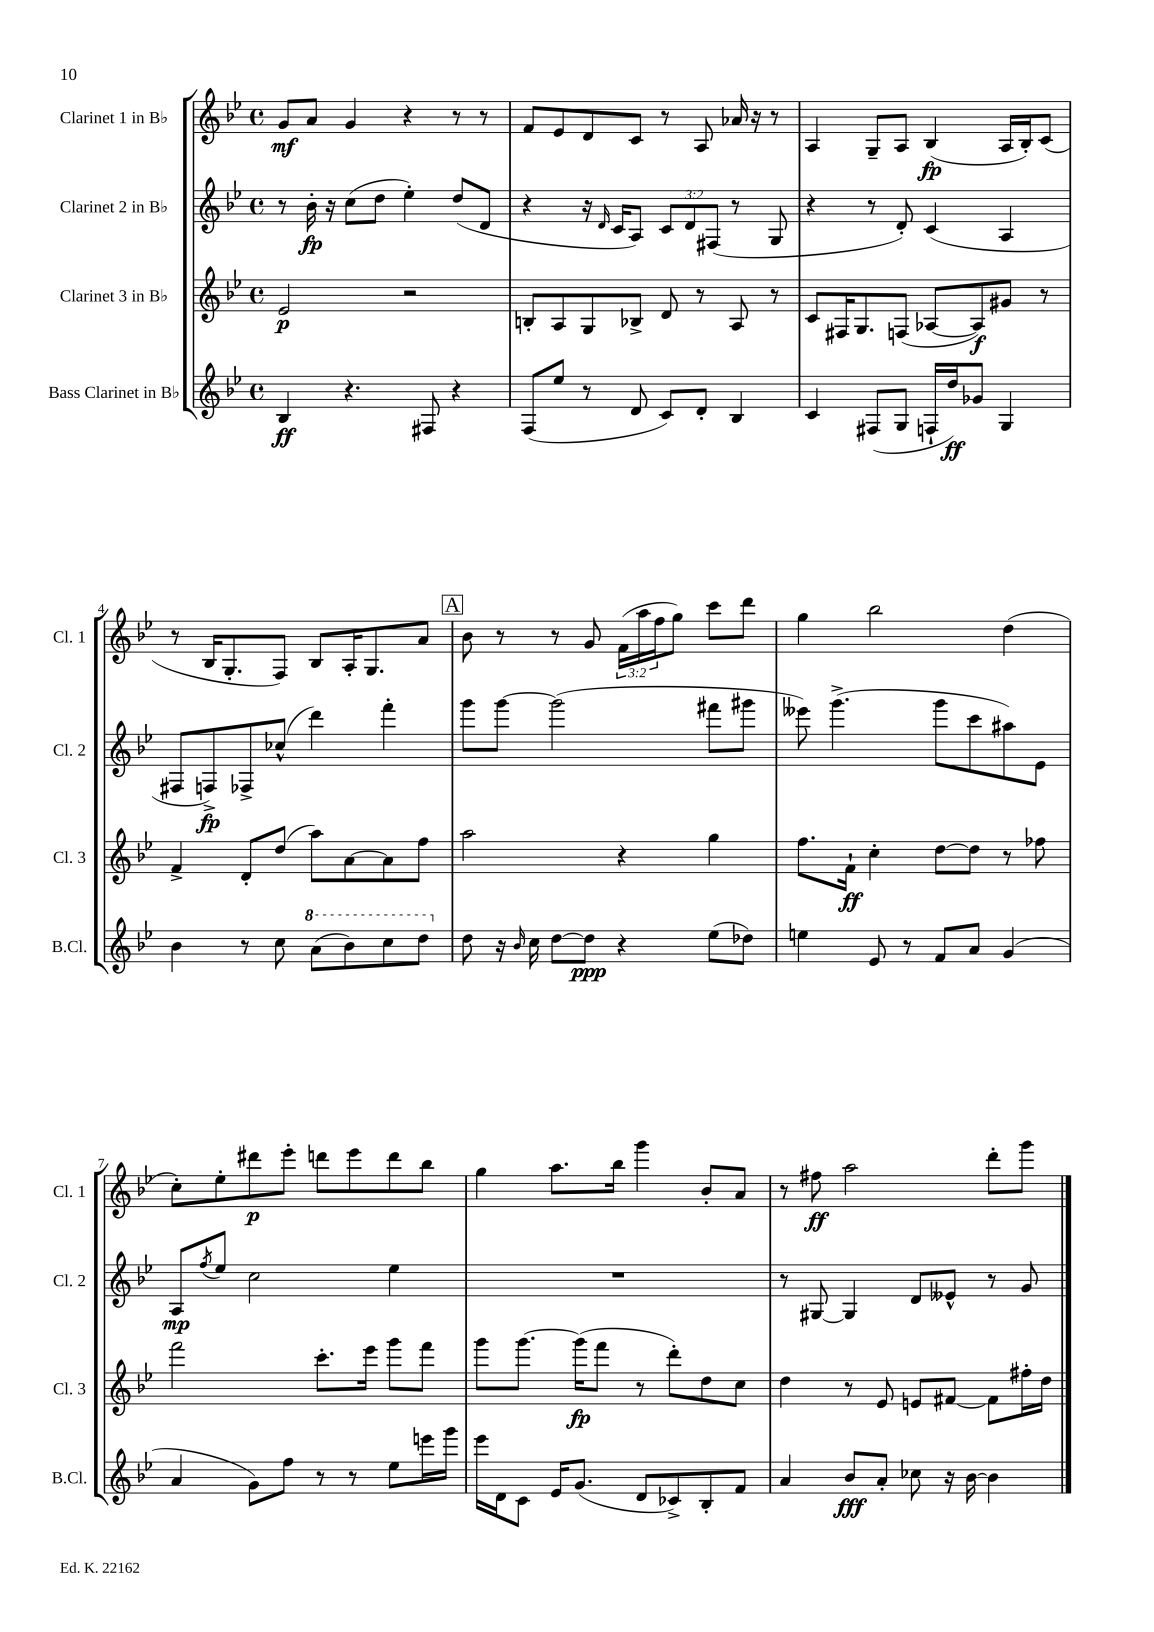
<<
\new StaffGroup <<
\new Staff = "s0" \with { instrumentName = "Clarinet 1 in Bb" shortInstrumentName = "Cl. 1" } {
    \clef treble \key bes \major \defaultTimeSignature \time 4/4 \override Staff.TupletNumber.text = #tuplet-number::calc-fraction-text
    g'8\mf a'8 g'4 r4 r8 r8 |
    f'8 ees'8 d'8 c'8 r8 a8 aes'16 r16 r8 |
    a4 g8-- a8 bes4\fp( a16 bes16-.) c'8( |
    r8 bes16 g8.-. f8) bes8 a16-. g8. a'8 |
    \mark \markup { \box "A" } bes'8 r8 r8 g'8 \tuplet 3/2 { f'16( a''16 f''16 } g''8) c'''8 d'''8 |
    g''4 bes''2 d''4( |
    c''8-.) ees''8-. dis'''8\p ees'''8-. d'''8 ees'''8 d'''8 bes''8 |
    g''4 a''8. bes''16 g'''4 bes'8-. a'8 |
    r8 fis''8\ff a''2 d'''8-. g'''8 \bar "|." |
}
\new Staff = "s1" \with { instrumentName = "Clarinet 2 in Bb" shortInstrumentName = "Cl. 2" } {
    \clef treble \key bes \major \defaultTimeSignature \time 4/4 \override Staff.TupletNumber.text = #tuplet-number::calc-fraction-text
    r8 bes'16-.\fp r16 c''8( d''8 ees''4-.) d''8( d'8 |
    r4 r16 \grace { d'16 } c'16 a8) \tuplet 3/2 { c'8 d'8 fis8( } r8 g8 |
    r4 r8 d'8-.) c'4( a4 |
    fis8 f8->\fp) fes8-> ces''8-^( d'''4) f'''4-. |
    \mark \markup { \box "A" } g'''8 g'''8~ g'''2( fis'''8 gis'''8 |
    eeses'''8) g'''4.->( g'''8 c'''8 ais''8) ees'8 |
    a8\mp \acciaccatura { f''8 } ees''8 c''2 ees''4 |
    R1 |
    r8 gis8~ gis4 d'8 eeses'8-^ r8 g'8 \bar "|." |
}
\new Staff = "s2" \with { instrumentName = "Clarinet 3 in Bb" shortInstrumentName = "Cl. 3" } {
    \clef treble \key bes \major \defaultTimeSignature \time 4/4
    ees'2\p r2 |
    b8-. a8 g8 bes8-> d'8 r8 a8 r8 |
    c'8 fis16 g8. f8( aes8~ aes8\f) gis'8 r8 |
    f'4-> d'8-. d''8( a''8) a'8~ a'8 f''8 |
    \mark \markup { \box "A" } a''2 r4 g''4 |
    f''8. f'16-!\ff c''4-. d''8~ d''8 r8 fes''8 |
    f'''2 c'''8.-. ees'''16 g'''8 f'''8 |
    g'''8 g'''8.~ g'''16\fp( f'''8 r8 d'''8-.) d''8 c''8 |
    d''4 r8 ees'8 e'8 fis'8~ fis'8 fis''16-. d''16 \bar "|." |
}
\new Staff = "s3" \with { instrumentName = "Bass Clarinet in Bb" shortInstrumentName = "B.Cl." } {
    \clef treble \key bes \major \defaultTimeSignature \time 4/4
    bes4\ff r4. fis8 r4 |
    f8( ees''8 r8 d'8 c'8) d'8-. bes4 |
    c'4 fis8( g8 f16-! d''16\ff) ges'8 g4 |
    bes'4 r8 c''8 \ottava #1 a''8( bes''8) c'''8 d'''8 \ottava #0 |
    \mark \markup { \box "A" } d''8 r16 \grace { bes'16 } c''16 d''8~ d''8\ppp r4 ees''8( des''8) |
    e''4 ees'8 r8 f'8 a'8 g'4( |
    a'4 g'8) f''8 r8 r8 ees''8 e'''16 g'''16 |
    ees'''16 d'16 c'8 ees'16 g'8.( d'8 ces'8->) bes8-. f'8 |
    a'4 bes'8\fff a'8-. ces''8 r16 bes'16~ bes'4 \bar "|." |
}
>>
>>
